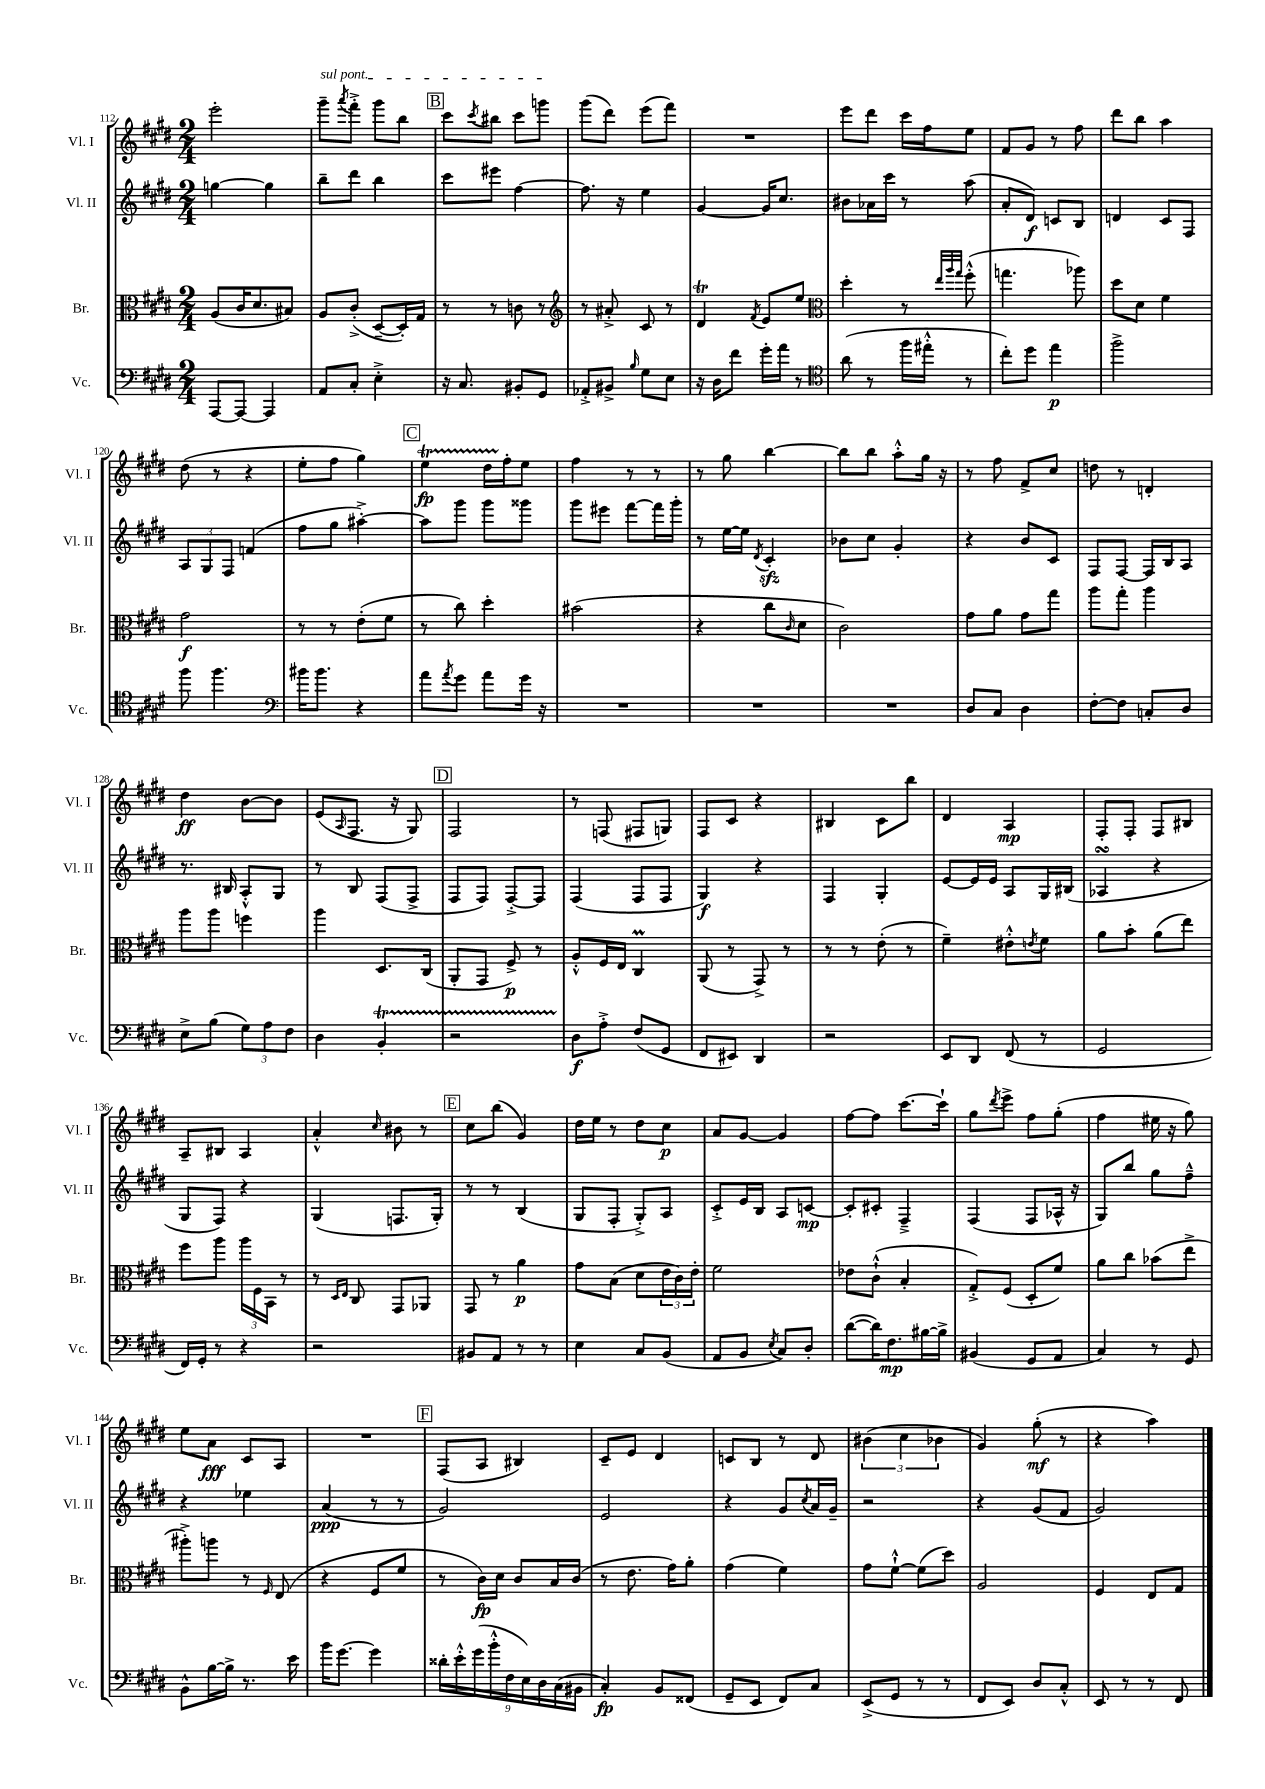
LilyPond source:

<<
\new StaffGroup <<
\new Staff = "s0" \with { instrumentName = "Vl. I" shortInstrumentName = "Vl. I" } {
    \clef treble \key e \major \numericTimeSignature \time 2/4
    e'''2-. |
    \once \override TextSpanner.bound-details.left.text = \markup { \italic "sul pont." } gis'''8--\startTextSpan \acciaccatura { a'''8 } fis'''8-.-> gis'''8 b''8 |
    \mark \markup { \box "B" } cis'''8 \acciaccatura { cis'''8 } bis''8 cis'''8 g'''8\stopTextSpan |
    gis'''8( dis'''8) e'''8( fis'''8) |
    R2 |
    e'''8 dis'''8 cis'''16 fis''16 e''8 |
    fis'8 gis'8 r8 fis''8 |
    dis'''8 b''8 a''4 |
    dis''8( r8 r4 |
    e''8-. fis''8 gis''4) |
    \mark \markup { \box "C" } e''4\startTrillSpan\fp dis''16 fis''16-.\stopTrillSpan e''8 |
    fis''4 r8 r8 |
    r8 gis''8 b''4~ |
    b''8 b''8 a''8-.-^ gis''16 r16 |
    r8 fis''8 fis'8-> cis''8 |
    d''8 r8 d'4-. |
    dis''4\ff b'8~ b'8 |
    e'8( \grace { a16 } fis8. r16 gis8) |
    \mark \markup { \box "D" } fis2 |
    r8 f8( fis8 g8) |
    fis8 cis'8 r4 |
    bis4 cis'8 b''8 |
    dis'4 a4\mp |
    fis8-. fis8-. fis8 bis8 |
    a8-- bis8 a4 |
    a'4-.-^ \grace { cis''16 } bis'8 r8 |
    \mark \markup { \box "E" } cis''8 b''8( gis'4) |
    dis''16 e''16 r8 dis''8 cis''8\p |
    a'8 gis'8~ gis'4 |
    fis''8~ fis''8 cis'''8.~ cis'''16-! |
    gis''8 \acciaccatura { dis'''8 } e'''8-> fis''8 gis''8-.( |
    fis''4 eis''16 r16 gis''8) |
    e''8 a'8\fff cis'8 a8 |
    R2 |
    \mark \markup { \box "F" } fis8( a8 bis4) |
    cis'8-- e'8 dis'4 |
    c'8 b8 r8 dis'8 |
    \tuplet 3/2 { bis'4( cis''4 bes'4 } |
    gis'4) gis''8-.\mf( r8 |
    r4 a''4) \bar "|." |
}
\new Staff = "s1" \with { instrumentName = "Vl. II" shortInstrumentName = "Vl. II" } {
    \clef treble \key e \major \numericTimeSignature \time 2/4
    g''4~ g''4 |
    b''8-- dis'''8 b''4 |
    \mark \markup { \box "B" } cis'''8 eis'''8 fis''4~ |
    fis''8. r16 e''4 |
    gis'4~ gis'16 cis''8. |
    bis'8 aes'16 cis'''16 r8 a''8( |
    a'8-. dis'8\f) c'8 b8 |
    d'4 cis'8 fis8 |
    \tuplet 3/2 { a8 gis8 fis8 } f'4( |
    fis''8 gis''8 ais''4~-.->) |
    \mark \markup { \box "C" } ais''8 gis'''8 gis'''8 gisis'''8 |
    gis'''8 eis'''8 fis'''8~ fis'''16 gis'''16-. |
    r8 e''16~ e''16 \acciaccatura { dis'8 } cis'4-.\sfz |
    bes'8 cis''8 gis'4-. |
    r4 b'8 cis'8 |
    fis8 fis8~ fis16 b16 a8 |
    r8. bis16 a8-.-^ gis8 |
    r8 b8 fis8( fis8-> |
    \mark \markup { \box "D" } fis8 fis8) fis8~-.-> fis8 |
    fis4( fis8 fis8 |
    gis4\f) r4 |
    fis4 gis4-. |
    e'8~ e'16 e'16 a8 gis16 bis16( |
    aes4\turn r4 |
    gis8 fis8) r4 |
    gis4( f8. gis16-.) |
    \mark \markup { \box "E" } r8 r8 b4( |
    gis8 fis8-. gis8-.->) a8 |
    cis'8-.-> e'16 b16 a8 c'8~\mp |
    c'8-. cis'8-. fis4---> |
    fis4( fis8 aes16-^ r16 |
    gis8) b''8 gis''8 fis''8---^ |
    r4 ees''4 |
    a'4\ppp( r8 r8 |
    \mark \markup { \box "F" } gis'2) |
    e'2 |
    r4 gis'8 \acciaccatura { cis''8 } a'16 gis'16-- |
    r2 |
    r4 gis'8( fis'8 |
    gis'2) \bar "|." |
}
\new Staff = "s2" \with { instrumentName = "Br." shortInstrumentName = "Br." } {
    \clef alto \key e \major \numericTimeSignature \time 2/4
    a8( cis'16 dis'8. bis8) |
    a8 cis'8-.->( dis8~-- dis16-.) gis16 |
    \mark \markup { \box "B" } r8 r8 c'8 r8 |
    \clef treble r8 ais'8-.-> cis'8 r8 |
    dis'4\trill \acciaccatura { fis'8 } e'8 e''8 |
    \clef alto dis''4-. r8 \grace { e''32 a''32 gis''32 } fis''8-.-^( |
    g''4. aes''8) |
    dis''8 dis'8 fis'4 |
    gis'2\f |
    r8 r8 e'8-.( fis'8 |
    \mark \markup { \box "C" } r8 cis''8) dis''4-. |
    bis'2( |
    r4 cis''8 \grace { cis'16 } dis'8 |
    cis'2) |
    gis'8 a'8 gis'8 gis''8 |
    a''8 gis''8-. a''4 |
    a''8 a''8 f''4 |
    a''4 dis8. cis16( |
    \mark \markup { \box "D" } a,8-. gis,8 fis8->\p) r8 |
    a8-.-^ fis16 e16 cis4\prall |
    a,8( r8 gis,8->) r8 |
    r8 r8 e'8-.( r8 |
    fis'4--) eis'8-.-^ \acciaccatura { e'8 } fis'8 |
    a'8 b'8-. a'8( e''8) |
    fis''8 a''8 \tuplet 3/2 { a''16 fis16 b,16 } r8 |
    r8 \grace { dis16 e16 } cis8 gis,8 aes,8 |
    \mark \markup { \box "E" } gis,8 r8 a'4\p |
    gis'8 b8( dis'8 \tuplet 3/2 { e'16 cis'16) e'16-. } |
    fis'2 |
    ees'8 cis'8-!-^( b4-. |
    gis8-.->) fis8( dis8-. fis'8) |
    a'8 cis''8 bes'8( e''8-> |
    ais''8-.->) a''8 r8 \grace { fis16 } e8( |
    r4 fis8 fis'8 |
    \mark \markup { \box "F" } r8 cis'16\fp) dis'16 cis'8 b16 cis'16( |
    r8 e'8. gis'16) a'8-. |
    gis'4( fis'4) |
    gis'8 fis'8~-!-^ fis'8( dis''8) |
    a2 |
    fis4 e8 gis8 \bar "|." |
}
\new Staff = "s3" \with { instrumentName = "Vc." shortInstrumentName = "Vc." } {
    \clef bass \key e \major \numericTimeSignature \time 2/4
    a,,8~ a,,8~ a,,4 |
    a,8 cis8-. e4-.-> |
    \mark \markup { \box "B" } r16 cis8. bis,8-. gis,8 |
    aes,8-.-> bis,8-> \grace { b16 } gis8 e8 |
    r16 dis16 fis'8 gis'16-. a'16 r8 |
    \clef tenor a'8( r8 fis''16 eis''16-.-^ r8 |
    cis''8-.) dis''8 e''4\p |
    fis''2-> |
    fis''8 fis''4. |
    \clef bass bis'16 bis'8. r4 |
    \mark \markup { \box "C" } a'8 \acciaccatura { a'8 } gis'8 a'8 gis'16 r16 |
    R2 |
    R2 |
    R2 |
    dis8 cis8 dis4 |
    fis8~-. fis8 c8-. dis8 |
    e8-> b8( \tuplet 3/2 { gis8) a8 fis8 } |
    dis4 b,4-.\startTrillSpan |
    \mark \markup { \box "D" } r2 |
    dis8\stopTrillSpan\f a8-.-> fis8( gis,8 |
    fis,8 eis,8) dis,4 |
    r2 |
    e,8 dis,8 fis,8( r8 |
    gis,2 |
    fis,16) gis,16-. r8 r4 |
    r2 |
    \mark \markup { \box "E" } bis,8 a,8 r8 r8 |
    e4 cis8 b,8( |
    a,8 b,8 \acciaccatura { e8 } cis8) dis8-. |
    dis'8~( dis'16) fis8.\mp bis16~ bis16-> |
    bis,4( gis,8 a,8 |
    cis4) r8 gis,8 |
    b,8-^ b16~ b16-> r8. e'16 |
    b'16 gis'8.~ gis'4 |
    \mark \markup { \box "F" } \tuplet 9/8 { disis'16-. e'16-.-^ gis'16( b'16-.-^ fis16 e16) dis16 cis16( bis,16 } |
    cis4-.\fp) b,8 fisis,8( |
    gis,8-- e,8 fis,8) cis8 |
    e,8->( gis,8 r8 r8 |
    fis,8 e,8) dis8 cis8-.-^ |
    e,8 r8 r8 fis,8 \bar "|." |
}
>>
>>
\layout { \context { \Score currentBarNumber = #112 } }
